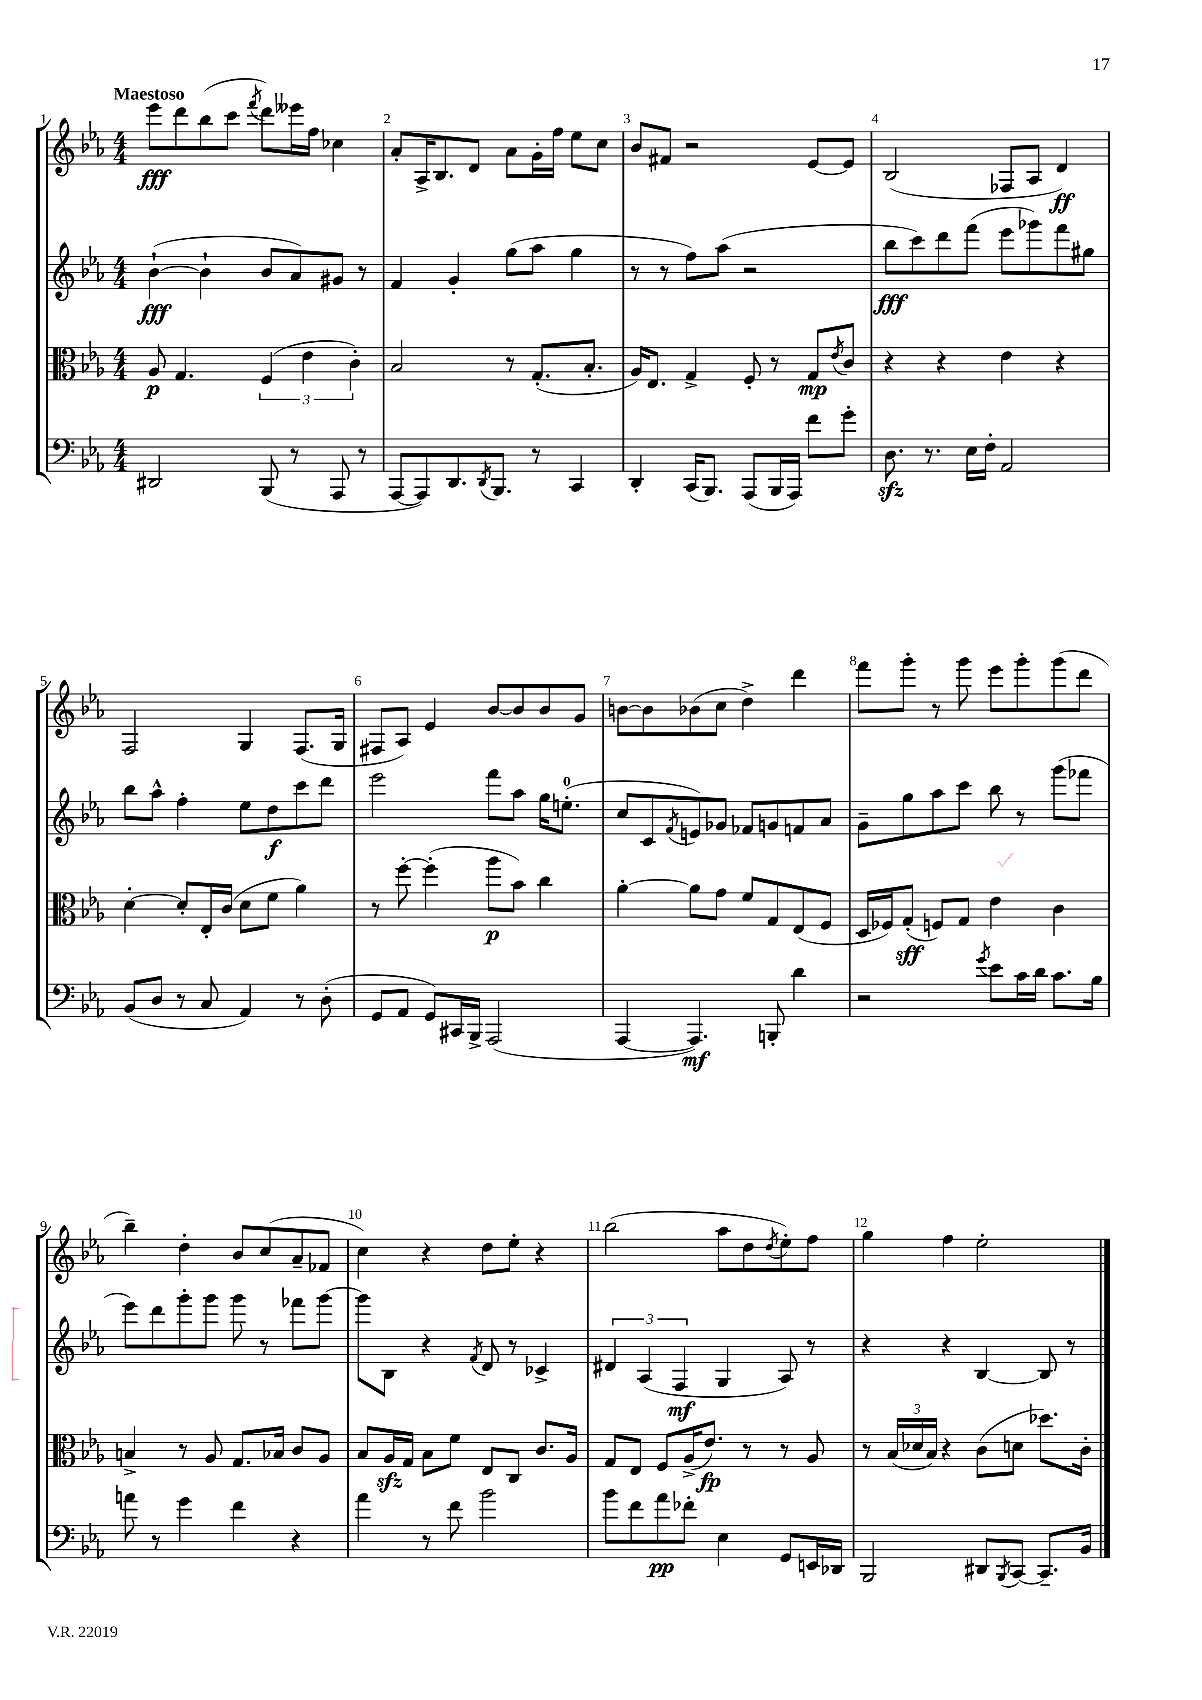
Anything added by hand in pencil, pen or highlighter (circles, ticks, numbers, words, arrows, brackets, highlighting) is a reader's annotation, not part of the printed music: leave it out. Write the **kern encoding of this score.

**kern	**dynam	**kern	**dynam	**kern	**dynam	**kern	**dynam
*part4	*part4	*part3	*part3	*part2	*part2	*part1	*part1
*staff4	*staff4	*staff3	*staff3	*staff2	*staff2	*staff1	*staff1
*clefF4	*	*clefC3	*	*clefG2	*	*clefG2	*
*k[b-e-a-]	*	*k[b-e-a-]	*	*k[b-e-a-]	*	*k[b-e-a-]	*
*M4/4	*	*M4/4	*	*M4/4	*	*M4/4	*
=1	=1	=1	=1	=1	=1	=1	=1
!	!	!	!	!	!	!LO:TX:a:B:t=Maestoso	!
2DD#X/	.	8A-/	p	([4b-`\	fff	8eee-\L	fff
.	.	4.G/	.	.	.	8ddd\	.
.	.	.	.	4b-`\]	.	(8bb-\	.
.	.	.	.	.	.	8ccc\J	.
.	.	.	.	.	.	8qfff/	.
(8BBB-/	.	(6F/	.	8b-/L	.	8ddd\L)	.
8r	.	.	.	8a-/)	.	16eee--X\L	.
.	.	6e-\	.	.	.	.	.
.	.	.	.	.	.	16ff\JJ	.
8AAA-/	.	.	.	8g#X/J	.	4cc-X\	.
.	.	6c'\)	.	.	.	.	.
8r	.	.	.	8r	.	.	.
=2	=2	=2	=2	=2	=2	=2	=2
[8AAA-/L	.	2B-/	.	4f/	.	8a-'/L	.
8AAA-/])	.	.	.	.	.	16A-^/K	.
.	.	.	.	.	.	8.B-/	.
8.DD/	.	.	.	4g'/	.	.	.
.	.	.	.	.	.	8d/J	.
8qDD/	.	.	.	.	.	.	.
8.BBB-/J	.	.	.	.	.	.	.
.	.	8r	.	(8gg\L	.	8a-\L	.
8r	.	(8.G'/L	.	8aa-\J	.	16g'\L	.
.	.	.	.	.	.	16ff\JJ	.
4CC/	.	.	.	4gg\	.	8ee-\L	.
.	.	8.B-'/J	.	.	.	.	.
.	.	.	.	.	.	8cc\J	.
=3	=3	=3	=3	=3	=3	=3	=3
4DD'/	.	16A-/KL)	.	8r	.	8b-/L	.
.	.	8.E-/J	.	.	.	.	.
.	.	.	.	8r	.	8f#X/J	.
(16CC/KL	.	4G^/	.	8ff\L)	.	2r	.
8.BBB-/J)	.	.	.	.	.	.	.
.	.	.	.	(8aa-\J	.	.	.
(8AAA-/L	.	8F'/	.	2r	.	.	.
16BBB-/L	.	8r	.	.	.	.	.
16AAA-/JJ)	.	.	.	.	.	.	.
8f\L	.	8G/L	mp	.	.	[8e-/L	.
.	.	8qe-/	.	.	.	.	.
8g'\J	.	8c/J	.	.	.	8e-/J]	.
=4	=4	=4	=4	=4	=4	=4	=4
8.Dzz\	.	4r	.	8bb-\L	fff	(2B-/	.
.	.	.	.	8ccc\)	.	.	.
8.r	.	.	.	.	.	.	.
.	.	4r	.	8ddd\	.	.	.
16E-\LL	.	.	.	(8fff\J	.	.	.
16F'\JJ	.	.	.	.	.	.	.
2AA-/	.	4e-\	.	8eee-\L	.	8F-X/L	.
.	.	.	.	8ggg-X\)	.	8A-/J	.
.	.	4r	.	8fff\	.	4d/)	ff
.	.	.	.	8gg#X\J	.	.	.
!!LO:LB:g=z
=5	=5	=5	=5	=5	=5	=5	=5
(8BB-/L	.	[4d'\	.	8bb-\L	.	2F/	.
8D/J	.	.	.	8aa-^^\J	.	.	.
8r	.	8d'/L]	.	4ff'\	.	.	.
8C/	.	16E-'/L	.	.	.	.	.
.	.	(16c/JJ	.	.	.	.	.
4AA-/)	.	8d\L	.	8ee-\L	.	4G/	.
.	.	8f\J	.	8dd\	f	.	.
8r	.	4a-\)	.	8ccc\	.	(8.F/L	.
(8D'\	.	.	.	8ddd\J	.	.	.
.	.	.	.	.	.	16G/Jk	.
=6	=6	=6	=6	=6	=6	=6	=6
8GG/L	.	8r	.	2eee-\	.	8F#X/L	.
8AA-/J	.	[8ff'\	.	.	.	8A-/J)	.
8GG/L)	.	(4ff'\]	.	.	.	4e-/	.
16CC#X/L	.	.	.	.	.	.	.
16BBB-^/JJ	.	.	.	.	.	.	.
(2AAA-/	.	8aa-\L	p	8fff\L	.	[8b-/L	.
.	.	8b-\J)	.	8aa-\J	.	8b-/]	.
.	.	4cc\	.	16gg\KL	.	8b-/	.
.	.	.	.	(8.een'\J	.	.	.
.	.	.	.	.	.	8g/J	.
=7	=7	=7	=7	=7	=7	=7	=7
[4AAA-/	.	[4a-'\	.	8cc/L	.	[8bn\L	.
.	.	.	.	8c/	.	8b\]	.
.	.	.	.	8qf/	.	.	.
4.AAA-/])	mf	8a-\L]	.	8en/)	.	(8b-X\	.
.	.	8g\J	.	8g-X/J	.	8cc\J	.
.	.	8f/L	.	8f-X/L	.	4dd^\)	.
8BBBn'/	.	8G/	.	8gn/	.	.	.
4d\	.	(8E-/	.	8fn/	.	4ddd\	.
.	.	8F/J	.	8a-/J	.	.	.
=8	=8	=8	=8	=8	=8	=8	=8
2r	.	16D/LL	.	8g~\L	.	8fff\L	.
.	.	16F-X/J)	.	.	.	.	.
.	.	(8G'/J	sff	8gg\	.	8ggg'\J	.
.	.	8Fn/L)	.	8aa-\	.	8r	.
.	.	8G/J	.	8ccc\J	.	8ggg\	.
8qg/	.	.	.	.	.	.	.
8e-\L	.	4e-\	.	8bb-\	.	8eee-\L	.
16c\L	.	.	.	8r	.	8ggg'\	.
16d\JJ	.	.	.	.	.	.	.
8.c\L	.	4c\	.	(8ggg\L	.	(8ggg\	.
.	.	.	.	8fff-X\J	.	8ddd\J	.
16B-\Jk	.	.	.	.	.	.	.
!!LO:LB:g=z
=9	=9	=9	=9	=9	=9	=9	=9
8an\	.	4Bn^/	.	8eee-\L)	.	4bb-~\)	.
8r	.	.	.	8ddd\	.	.	.
4g\	.	8r	.	8ggg'\	.	4dd'\	.
.	.	8A-/	.	8ggg\J	.	.	.
4f\	.	8.G/L	.	8ggg\	.	8b-/L	.
.	.	.	.	8r	.	(8cc/	.
.	.	16B-X/Jk	.	.	.	.	.
4r	.	8c/L	.	8fff-X\L	.	8a-~/	.
.	.	8A-/J	.	[8ggg\J	.	8f-X/J	.
=10	=10	=10	=10	=10	=10	=10	=10
4a-\	.	8B-/L	.	8ggg\L]	.	4cc\)	.
.	.	16A-zz/L	.	8B-\J	.	.	.
.	.	16G/JJ	.	.	.	.	.
8r	.	8B-\L	.	4r	.	4r	.
8f\	.	8f\J	.	.	.	.	.
.	.	.	.	8qf/	.	.	.
2b-\	.	8E-/L	.	8d/	.	8dd\L	.
.	.	8C/J	.	8r	.	8ee-'\J	.
.	.	8.c/L	.	4c-X^/	.	4r	.
.	.	16A-/Jk	.	.	.	.	.
=11	=11	=11	=11	=11	=11	=11	=11
8b-\L	.	8G/L	.	6d#X/	.	(2bb-\	.
8f\	.	8E-/J	.	.	.	.	.
.	.	.	.	(6A-/	.	.	.
8a-\	pp	8F/L	.	.	.	.	.
.	.	.	.	6F/	mf	.	.
8f-X'\J	.	(16A-^/K	.	.	.	.	.
.	.	8.e-/J)	fp	.	.	.	.
4E-\	.	.	.	4G/	.	8aa-\L	.
.	.	8r	.	.	.	8dd\	.
.	.	.	.	.	.	8qdd/	.
8GG/L	.	8r	.	8A-/)	.	8ee-'\)	.
16EEn/L	.	8A-/	.	8r	.	8ff\J	.
16DD-X/JJ	.	.	.	.	.	.	.
=12	=12	=12	=12	=12	=12	=12	=12
2BBB-/	.	8r	.	4r	.	4gg\	.
.	.	(24B-/LL	.	.	.	.	.
.	.	24d-X/	.	.	.	.	.
.	.	24B-/JJ)	.	.	.	.	.
.	.	4r	.	4r	.	4ff\	.
8DD#X/L	.	(8c\L	.	[4B-/	.	2ee-'\	.
8qBBB-/	.	.	.	.	.	.	.
[8CC/J	.	8dn\J	.	.	.	.	.
8.CC~/L]	.	8.dd-X\L)	.	8B-/]	.	.	.
.	.	.	.	8r	.	.	.
16BB-/Jk	.	16c'\Jk	.	.	.	.	.
==	==	==	==	==	==	==	==
*-	*-	*-	*-	*-	*-	*-	*-
